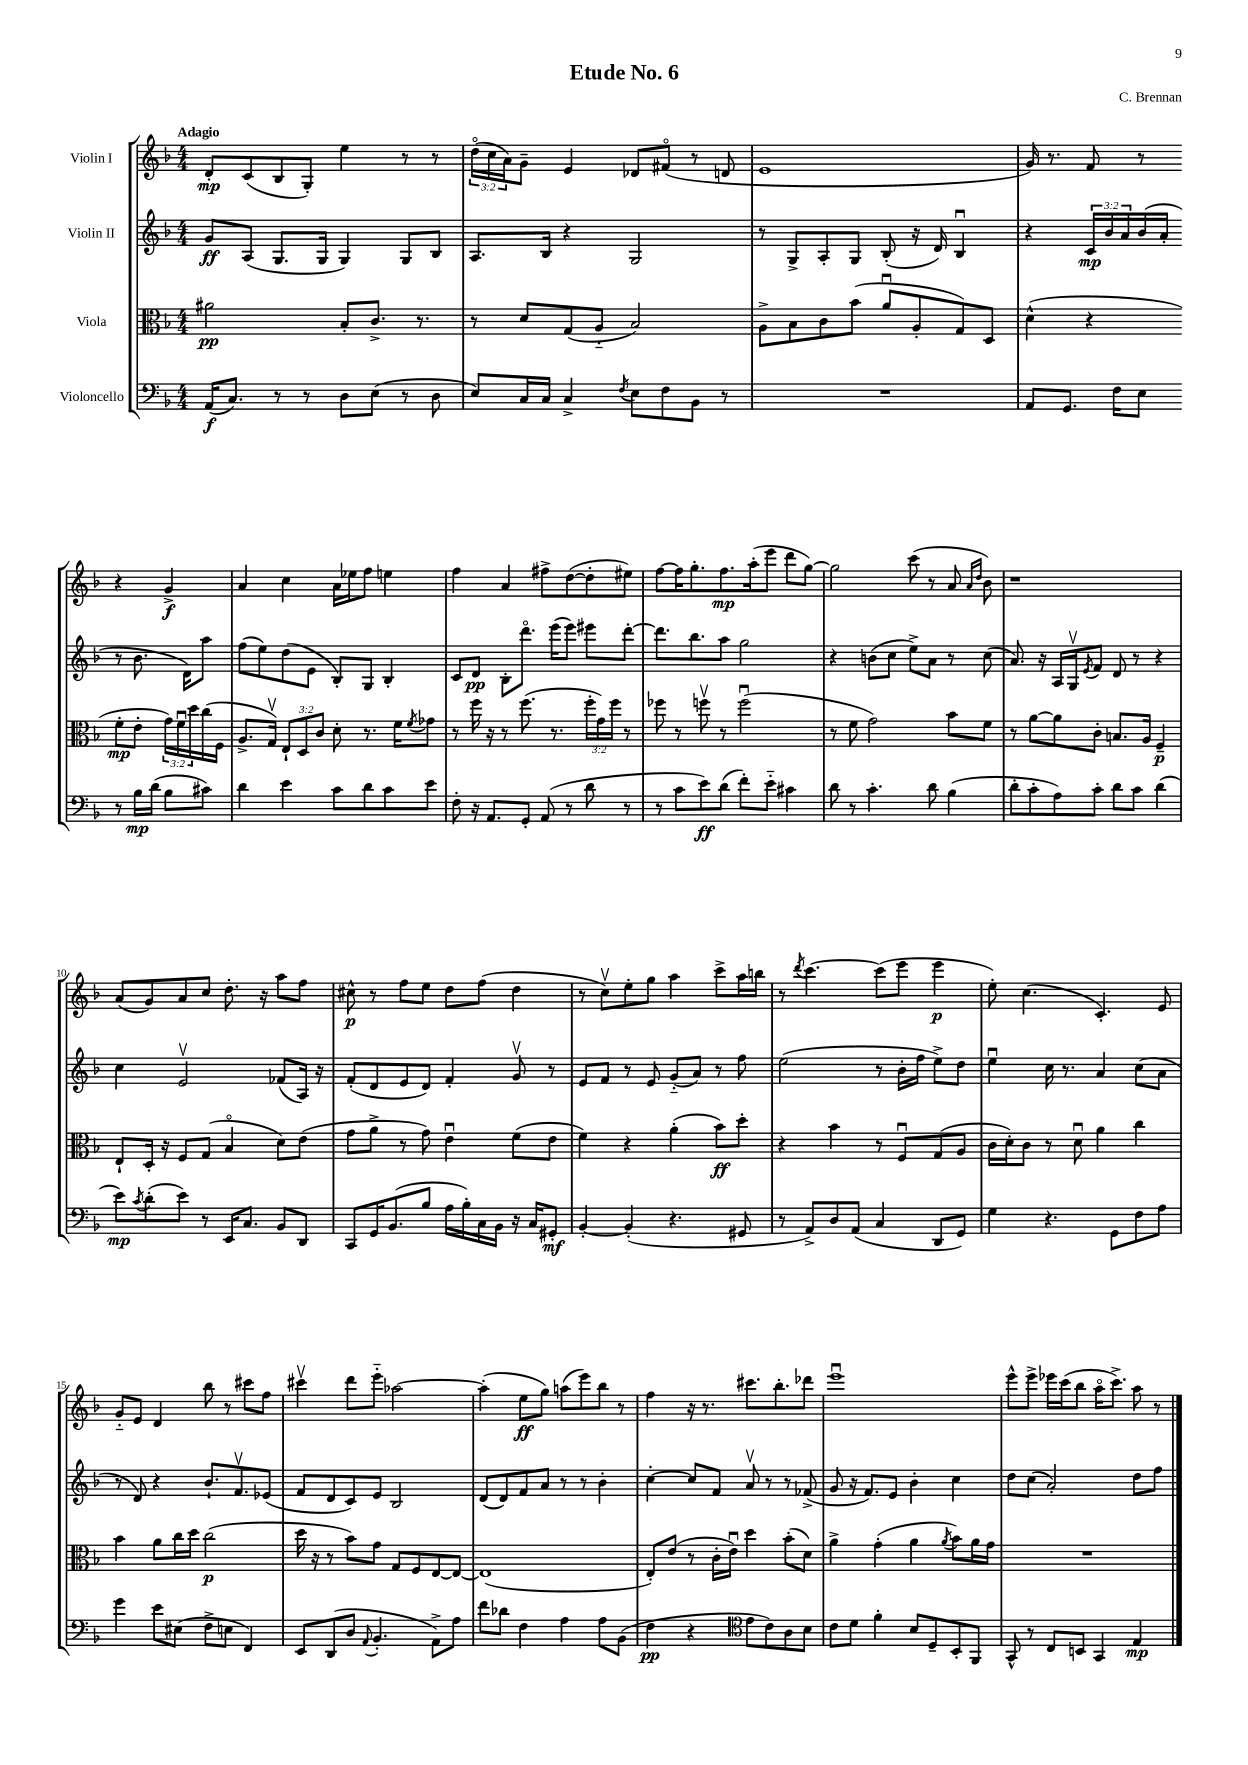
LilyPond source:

\header { title = "Etude No. 6" composer = "C. Brennan" }
<<
\new StaffGroup <<
\new Staff = "s0" \with { instrumentName = "Violin I" } {
    \clef treble \key f \major \numericTimeSignature \time 4/4 \override Staff.TupletNumber.text = #tuplet-number::calc-fraction-text \tempo "Adagio"
    d'8-.\mp c'8( bes8 g8-.) e''4 r8 r8 |
    \tuplet 3/2 { d''16\flageolet( c''16 a'16) } g'8-- e'4 des'8 fis'8\flageolet( r8 d'8 |
    e'1 |
    g'16) r8. f'8 r8 r4 g'4->\f |
    a'4 c''4 a'16 ees''16 f''8 e''4 |
    f''4 a'4 fis''8-> d''8~( d''8-. eis''8) |
    f''8~ f''16 g''8.-. f''8.\mp a''16-.( e'''8 d'''8 g''8~) |
    g''2 c'''8( r8 a'8 \grace { a'16 d''16 } bes'8) |
    r1 |
    a'8( g'8) a'8 c''8 d''8.-. r16 a''8 f''8 |
    cis''8-^\p r8 f''8 e''8 d''8 f''8( d''4 |
    r8 c''8\upbow) e''8-. g''8 a''4 c'''8-> a''16 b''16 |
    r8 \acciaccatura { d'''8 } c'''4.~ c'''8( e'''8 e'''4\p |
    e''8-.) c''4.( c'4.-.) e'8 |
    g'8-_ e'8 d'4 bes''8 r8 cis'''8 f''8 |
    cis'''4\upbow d'''8 e'''8-_ aes''2~ |
    aes''4-.( e''8\ff g''8) a''8( e'''8) bes''8 r8 |
    f''4 r16 r8. cis'''8. bes''8.-. des'''8 |
    e'''1\downbow |
    e'''8-^ e'''8-> ees'''16 c'''16( bes''8 a''16\flageolet c'''8.->) a''8 r8 \bar "|." |
}
\new Staff = "s1" \with { instrumentName = "Violin II" } {
    \clef treble \key f \major \numericTimeSignature \time 4/4 \override Staff.TupletNumber.text = #tuplet-number::calc-fraction-text
    g'8\ff a8( g8. g16 g4) g8 bes8 |
    a8. bes16 r4 g2 |
    r8 g8-> a8-. g8 bes8-.( r16 d'16) bes4\downbow |
    r4 \tuplet 3/2 { c'16\mp bes'16 a'16 } bes'16( a'16-. r8 bes'8. d'16) a''8 |
    f''8( e''8) d''8( e'8 bes8-.) g8 bes4-. |
    c'8 d'8\pp bes8-. d'''8.\flageolet e'''16( e'''8) eis'''8 d'''8~-. |
    d'''8. bes''8. a''8 g''2 |
    r4 b'8( c''8 e''8->) a'8 r8 c''8( |
    a'8.) r16 a16 g16\upbow \acciaccatura { e'8 } f'8 d'8 r8 r4 |
    c''4 e'2\upbow fes'8( a16) r16 |
    f'8-.( d'8 e'8 d'8) f'4-. g'8\upbow r8 |
    e'8 f'8 r8 e'8 g'8-_( a'8) r8 f''8 |
    e''2( r8 bes'16-. f''16 e''8->) d''8 |
    e''4\downbow c''16 r8. a'4 c''8( a'8 |
    r8 d'8) r4 bes'8.-! f'8.\upbow ees'8( |
    f'8 d'8 c'8) e'8 bes2 |
    d'8( d'8) f'8 a'8 r8 r8 bes'4-. |
    c''4~-. c''8 f'8 a'8\upbow r8 r8 fes'8->( |
    g'8 r16 f'8.) e'8 bes'4-. c''4 |
    d''8 c''8( a'2-.) d''8 f''8 \bar "|." |
}
\new Staff = "s2" \with { instrumentName = "Viola" } {
    \clef alto \key f \major \numericTimeSignature \time 4/4 \override Staff.TupletNumber.text = #tuplet-number::calc-fraction-text
    ais'2\pp bes8-. c'8.-> r8. |
    r8 d'8 g8( a8-_ bes2) |
    a8-> bes8 c'8 bes'8( a'8\downbow a8-. g8) d8 |
    d'4-^( r4 f'8-.\mp e'8-. \tuplet 3/2 { g'16) f'16\downbow d''16 } c''16( f16 |
    a8.-> g16\upbow) \tuplet 3/2 { e8-! d8 c'8 } d'8-. r8. f'16 \acciaccatura { f'8 } ges'8 |
    r8 f''16 r16 r8 f''8.( r8. \tuplet 3/2 { f''16-. g'16) f''16 } r8 |
    fes''8 r8 f''8\upbow r8 f''2\downbow( |
    r8 f'8 g'2) bes'8 f'8 |
    r8 a'8~ a'8 c'8-. b8. a16 f4--\p |
    e8-! d16-. r16 f8 g8( bes4\flageolet d'8) e'8( |
    g'8 a'8-> r8 g'8) e'4\downbow f'8( e'8 |
    f'4) r4 a'4-.( bes'8\ff) d''8-. |
    r4 bes'4 r8 f8\downbow g8( a8 |
    c'16 d'16-.) c'8 r8 d'8\downbow a'4 c''4 |
    bes'4 a'8 c''16 d''16 c''2\p( |
    d''16 r16 r8 bes'8) g'8 g8 f8 e8~ e8~ |
    e1( |
    e8-.) e'8( r8 c'16-. e'16\downbow) d''4 bes'8-.( d'8) |
    a'4-> g'4-.( a'4 \acciaccatura { a'8 } bes'8) a'16 g'16 |
    R1 \bar "|." |
}
\new Staff = "s3" \with { instrumentName = "Violoncello" } {
    \clef bass \key f \major \numericTimeSignature \time 4/4
    a,16\f( c8.) r8 r8 d8 e8( r8 d8 |
    e8) c16 c16 c4-> \acciaccatura { f8 } e8 f8 bes,8 r8 |
    R1 |
    a,8 g,8. f16 e8 r8 bes16\mp d'16( bes8 cis'8) |
    d'4 e'4 c'8 d'8 c'8 e'8 |
    f8-. r16 a,8. g,8-. a,8( r8 d'8 r8 |
    r8 c'8 e'8\ff) d'8( f'8-.) e'8-_ cis'4 |
    d'8 r8 c'4.-. d'8 bes4( |
    d'8-. c'8-. a8) c'8-. d'8 c'8 d'4( |
    e'8\mp) \acciaccatura { c'8 } d'8-.( e'8) r8 e,16 c8. bes,8 d,8 |
    c,8 g,16 bes,8.( bes8 a16 bes16-.) c16 bes,16 r16 c16 gis,8-.\mf |
    bes,4~-. bes,4-.( r4. gis,8 |
    r8 a,8->) d8 a,8( c4 d,8 g,8) |
    g4 r4. g,8 f8 a8 |
    g'4 e'8 eis8( f8-> e8 f,4) |
    e,8 d,8( d8 \appoggiatura { a,8 } bes,4.-. a,8->) a8 |
    f'8 des'8 f4 a4 a8 bes,8( |
    f4\pp r4 \clef tenor e'8 c'8) a8 bes8 |
    c'8 d'8 f'4-. bes8 d8-- bes,8-. f,8 |
    g,8-^ r8 c8 b,8 g,4 e4\mp \bar "|." |
}
>>
>>
